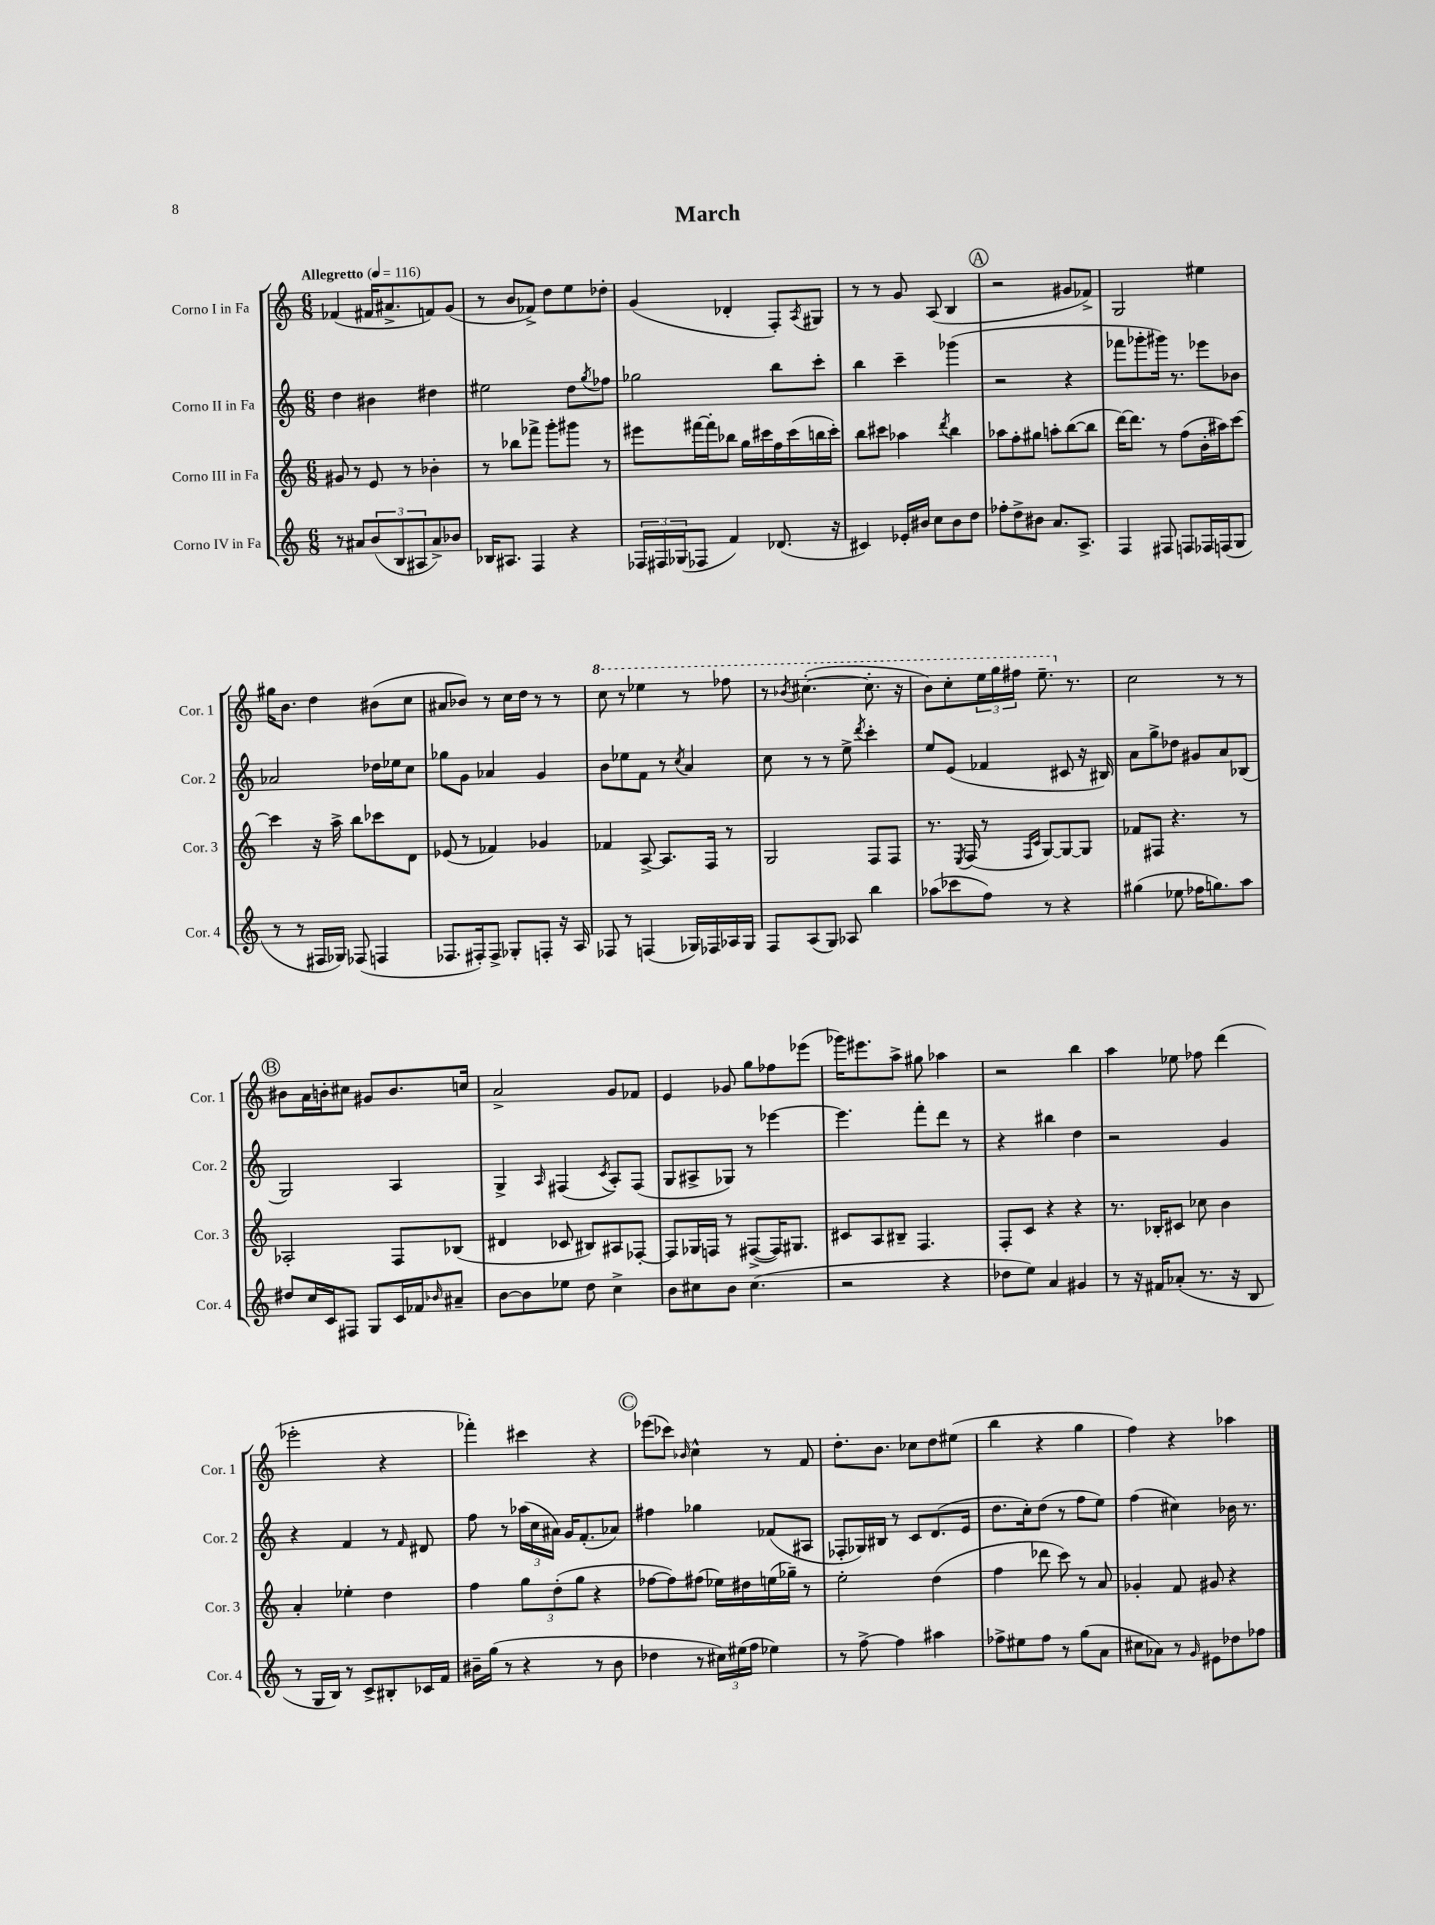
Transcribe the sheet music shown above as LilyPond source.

\header { title = "March" }
<<
\new StaffGroup <<
\new Staff = "s0" \with { instrumentName = "Corno I in Fa" shortInstrumentName = "Cor. 1" } {
    \clef treble \key c \major \numericTimeSignature \time 6/8 \tempo "Allegretto" 4 = 116
    fes'4( fis'16 ais'8.-> f'8) g'8( |
    r8 b'8 fes'8->) d''8 e''8 des''8-. |
    g'4( des'4-. f8-.) \acciaccatura { a8 } gis8 |
    r8 r8 g'8 a8( b4 |
    \mark \markup { \circle "A" } r2 gis'8 fes'8->) |
    g2 eis''4 |
    gis''16 b'8. d''4 bis'8( c''8 |
    ais'8 bes'8) r8 c''16 d''16 r8 r8 |
    \ottava #1 c'''8 r8 ees'''4 r8 fes'''8 |
    r8 \acciaccatura { bes''8 } cis'''4.~-.( cis'''8.-. r16 |
    b''8) c'''8-. \tuplet 3/2 { e'''16 g'''16 fis'''16 } e'''8.-- \ottava #0 r8. |
    c''2 r8 r8 |
    \mark \markup { \circle "B" } bis'8 a'16 b'16-. cis''8 gis'8 b'8. c''16 |
    a'2-> g'8 fes'8 |
    e'4 ges'8 g''8 fes''8 ees'''8( |
    ges'''16) eis'''8. a''8-> gis''8 aes''4 |
    r2 b''4 |
    a''4 ees''8 fes''8 d'''4( |
    ees'''2-. r4 |
    fes'''4-.) cis'''4 r4 |
    \mark \markup { \circle "C" } ees'''8( ces'''8) \grace { bes'16 } c''4-^ r8 f'8 |
    d''8.-. b'8. ces''8 d''8 eis''8( |
    b''4 r4 g''4 |
    f''4) r4 aes''4 \bar "|." |
}
\new Staff = "s1" \with { instrumentName = "Corno II in Fa" shortInstrumentName = "Cor. 2" } {
    \clef treble \key c \major \numericTimeSignature \time 6/8
    d''4 bis'4 dis''4 |
    eis''2 d''8 \acciaccatura { g''8 } fes''8 |
    ges''2 b''8 c'''8-. |
    b''4 c'''4-- ges'''4( |
    \mark \markup { \circle "A" } r2 r4 |
    fes'''8 ges'''8-. gis'''16) r8. ees'''8 bes'8 |
    aes'2 des''16 ees''16 c''8 |
    ges''8 g'8 aes'4 g'4 |
    b'8 ees''8 f'8 r8 \acciaccatura { c''8 } a'4 |
    c''8 r8 r8 e''8-> \acciaccatura { d'''8 } c'''4-. |
    e''8 e'8( fes'4 cis'8 r16 bis16) |
    a'8 g''8-> des''8 gis'8 a'8 bes8( |
    \mark \markup { \circle "B" } g2) a4 |
    g4-> \grace { a16 } fis4( \acciaccatura { c'8 } a8-.) fis8( |
    g8 ais8-> ges8) r8 ees'''4~ |
    ees'''4. f'''8-. d'''8 r8 |
    r4 bis''4 d''4 |
    r2 g'4 |
    r4 f'4 r8 \grace { f'16 } dis'8 |
    f''8 r8 \tuplet 3/2 { aes''16( c''16 ais'16) } g'16 f'8.-.( aes'8) |
    \mark \markup { \circle "C" } fis''4 ges''4 fes'8( ais8 |
    fes8-. ges16) bis16 r8 c'8 d'8.( e'16 |
    d''8. c''16-.) d''8( r8 f''8 e''8) |
    f''4( cis''4) bes'16 r8. \bar "|." |
}
\new Staff = "s2" \with { instrumentName = "Corno III in Fa" shortInstrumentName = "Cor. 3" } {
    \clef treble \key c \major \numericTimeSignature \time 6/8
    gis'8 r8 e'8 r8 bes'4-. |
    r8 bes''8 fes'''8-> g'''8-. gis'''8 r8 |
    eis'''8 fis'''16~ fis'''16-. bes''8 g''16 cis'''16 f''16 cis'''16( b''16 cis'''16-.) |
    b''8 cis'''8 aes''4 \acciaccatura { d'''8 } b''4 |
    \mark \markup { \circle "A" } aes''8 f''8-. gis''8 a''8-. b''8~( b''8 |
    d'''16~) d'''8. r8 f''8( b'16-. ais''16) c'''8~ |
    c'''4 r16 a''16-> b''8 ces'''8 d'8 |
    ees'8( r8 fes'4) ges'4 |
    fes'4 a8~-> a8. f16 r8 |
    g2 f8 f8 |
    r8. \acciaccatura { e8 } f16( r8 \grace { f16 c'16 } g8~) g8~ g8 |
    fes'8 fis8 r4. r8 |
    \mark \markup { \circle "B" } aes2-. f8 bes8( |
    dis'4 ces'8 bis8) ais8 fes8~-. |
    fes8 ges16 f16 r8 fis8~->( fis16) gis8. |
    cis'8 a8 bis8-- f4. |
    f8-. c'8 r4 r4 |
    r8. bes16-. cis'8 ces''8 b'4 |
    a'4-. ees''4-. d''4 |
    f''4 \tuplet 3/2 { g''8 d''8-.( g''8 } r4 |
    \mark \markup { \circle "C" } fes''8~ fes''8) fis''8( ees''16) dis''16 e''16( ges''16--) r8 |
    e''2-. d''4( |
    f''4 des'''8 c'''8) r8 a'8 |
    ges'4-. f'8 gis'8 r4 \bar "|." |
}
\new Staff = "s3" \with { instrumentName = "Corno IV in Fa" shortInstrumentName = "Cor. 4" } {
    \clef treble \key c \major \numericTimeSignature \time 6/8
    r8 ais'8 \tuplet 3/2 { b'8( b8 ais8 } ais'8->) bes'8 |
    bes16 ais8. f4 r4 |
    \tuplet 3/2 { fes16 fis16 ges16( } fes8 f'4) des'8.( r16 |
    cis'4) ees'16-. bis'16 c''8 bis'8 d''8 |
    \mark \markup { \circle "A" } fes''8-. d''8-> bis'8 a'8. a8.-> |
    f4 fis8 f8 fes16 f16( g8 |
    r8 r8 fis16 ges16) fes8( f4 |
    fes8. fis16-.) fis8-> ges8-. f8-. r16 a16 |
    fes8 r8 f4( ges16) fes16 aes16 ges16 |
    f8 a8( g8) aes8 b''4 |
    aes''8( ces'''8 f''8) r8 r4 |
    gis''4( ees''8 fes''16 g''8.) a''8 |
    \mark \markup { \circle "B" } dis''8 c''16 c'16 fis8 g8 c'16 fes'16 \grace { bes'16 } ais'8-- |
    b'8~ b'8 ees''8 d''8 c''4-> |
    b'8 cis''8 b'8 cis''4.( |
    r2 r4 |
    des''8 e''8) a'4 gis'4 |
    r8 r16 fis'16 aes'8-.( r8. r16 b8 |
    r8 g16 b16) r8 c'8-> bis8-. ces'16 f'16 |
    bis'16-- g''16( r8 r4 r8 bis'8 |
    \mark \markup { \circle "C" } des''4 r8 \tuplet 3/2 { cis''16) eis''16( f''16 } ees''4) |
    r8 f''8~-> f''4 ais''4 |
    fes''8-> eis''8 fes''8 r8 g''8( a'8 |
    cis''8 aes'8) r8 \grace { g'16 } eis'8 des''8 fes''8 \bar "|." |
}
>>
>>
\layout { \context { \Score \remove "Bar_number_engraver" } }
